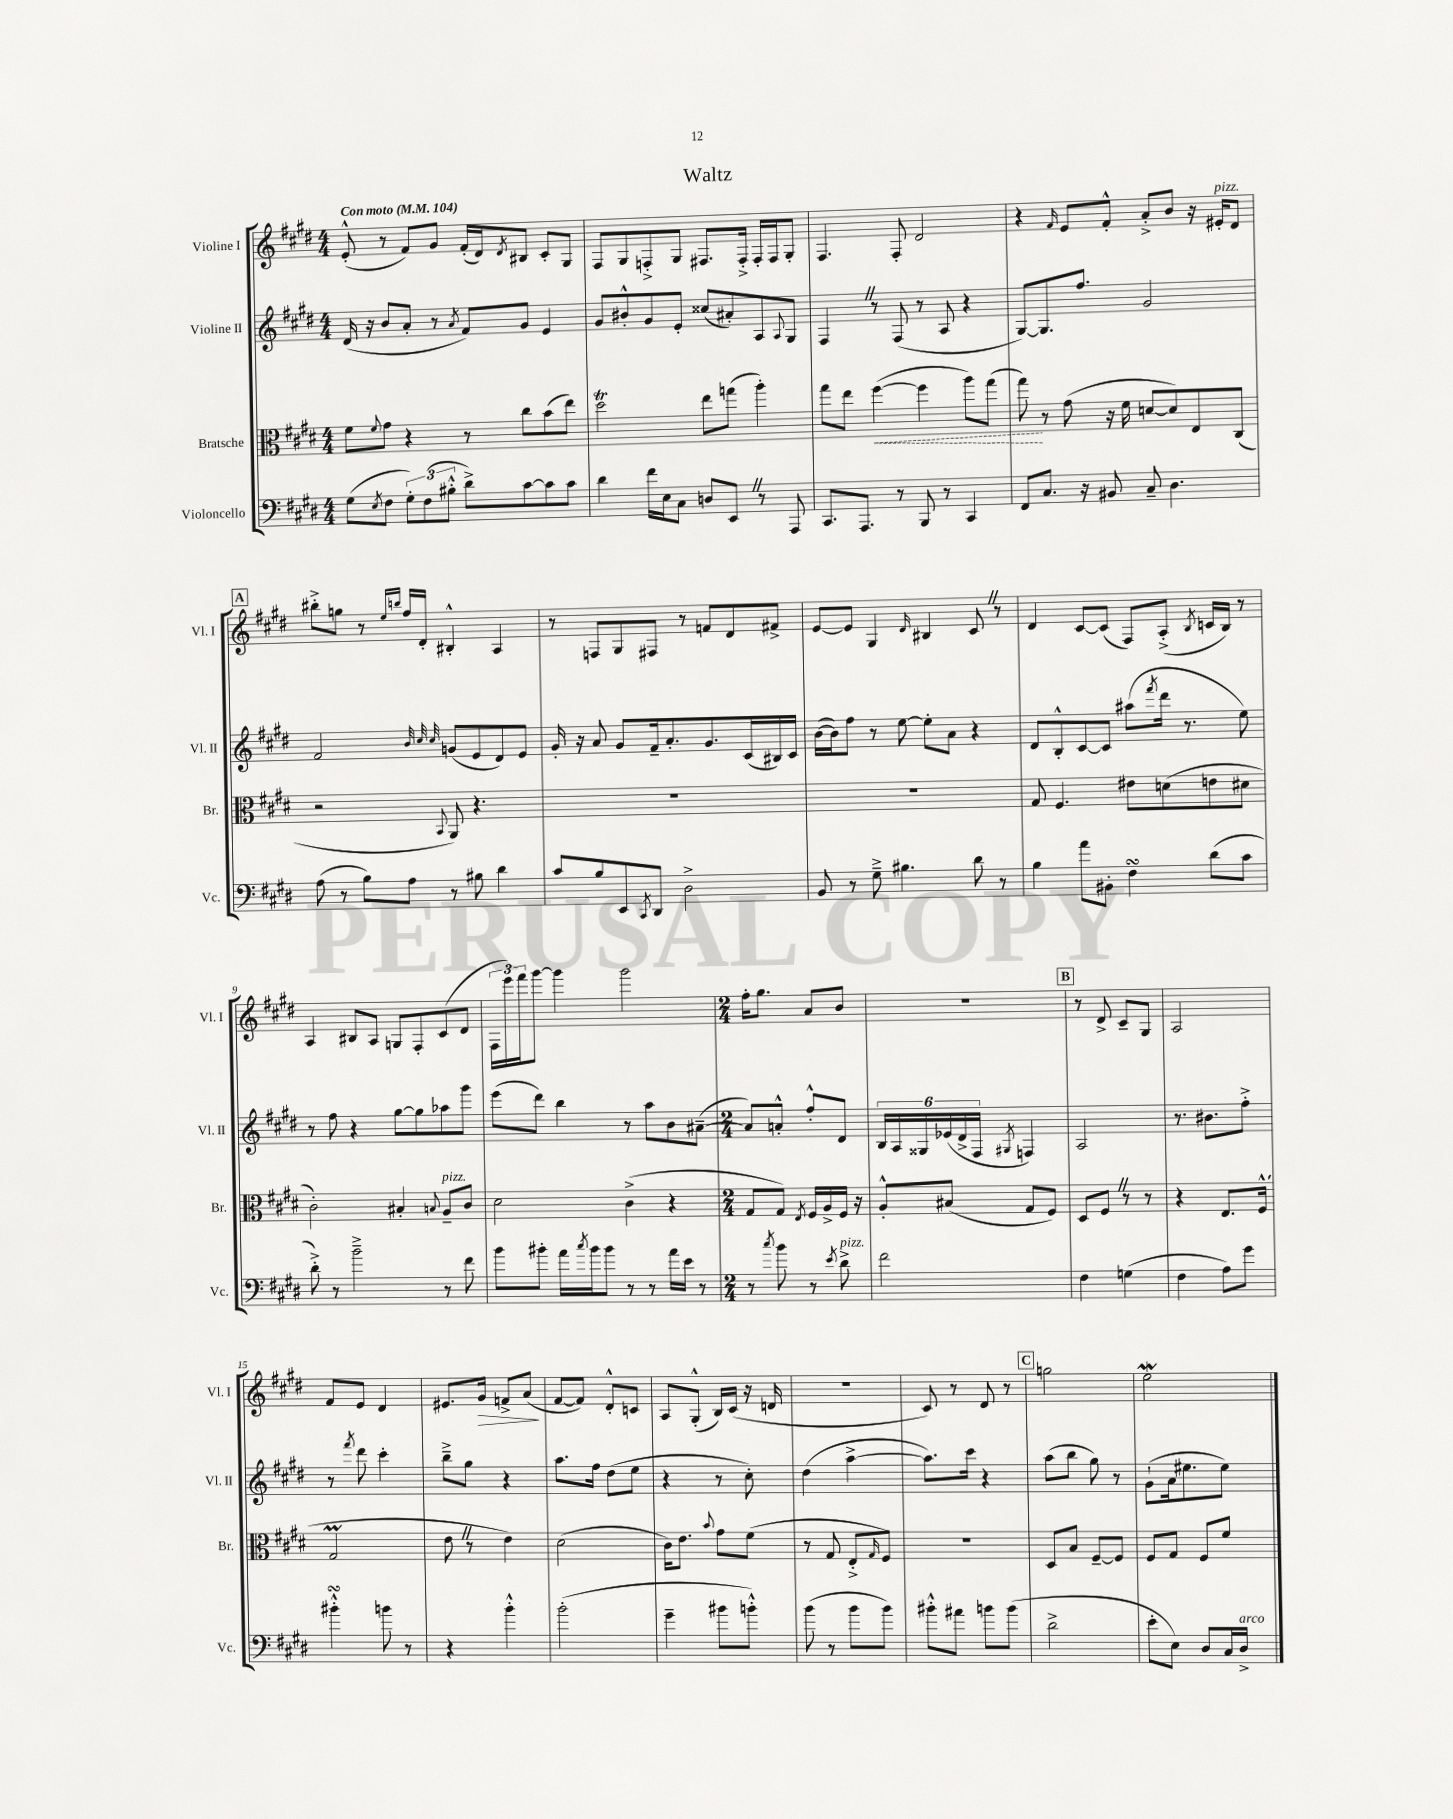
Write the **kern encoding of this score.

**kern	**kern	**dynam	**kern	**kern	**dynam
*part4	*part3	*part3	*part2	*part1	*part1
*staff4	*staff3	*staff3	*staff2	*staff1	*staff1
*I"Violoncello	*I"Bratsche	*	*I"Violine II	*I"Violine I	*
*I'Vc.	*I'Br.	*	*I'Vl. II	*I'Vl. I	*
*clefF4	*clefC3	*	*clefG2	*clefG2	*
*k[f#c#g#d#]	*k[f#c#g#d#]	*	*k[f#c#g#d#]	*k[f#c#g#d#]	*
*M4/4	*M4/4	*	*M4/4	*M4/4	*
*MM104	*MM104	*	*MM104	*MM104	*
=1	=1	=1	=1	=1	=1
!	!	!	!	!LO:TX:a:B:t=Con moto	!
(8G#\L	8f#\L	.	(16d#/	(8e'^^/	.
.	.	.	16r	.	.
8qE/	8qqf#/	.	.	.	.
8F#\J	8g#\J	.	8b/L	8r	.
12G#'\L)	4r	.	8a'/J	8f#/L)	.
(12F#\	.	.	.	.	.
.	.	.	8r	8g#/J	.
12B#X'^^\J	.	.	.	.	.
.	.	.	8qa/	.	.
8d#^\L)	8r	.	8f#/L)	(16f#'/LL	.
.	.	.	.	16d#/J)	.
.	.	.	.	8qd#/	.
[8c#\	8cc#\L	.	8g#/J	8B#X/J	.
8c#\]	(8b\	.	4e/	8c#'/L	.
8c#\J	8ee\J)	.	.	8G#/J	.
=2	=2	=2	=2	=2	=2
4d#\	2dd#t\	.	8g#/L	8F#/L	.
.	.	.	8b#X'^^/	8G#/	.
16f#\LL	.	.	8g#/	8Fn'^/	.
16E\J	.	.	.	.	.
8C#\J	.	.	8e'/J	8G#/J	.
8Dn/L	8ee\L	.	(8cc##X/L	8.F#X/L	.
8EEZ/J	(8ggn\J	.	8a#X'/)	.	.
.	.	.	.	16F#'^/Jk	.
8r	4aa'\)	.	8A/	16F#'/LL	.
.	.	.	.	16F#/J	.
.	.	.	8qqA/	.	.
8AAA/	.	.	8G#/J	8G#'/J	.
=3	=3	=3	=3	=3	=3
8.CC#/L	8gg#\L	.	4F#Z/	4.F#/	.
.	8ee\J	.	.	.	.
8.AAA/J	.	.	.	.	.
!	!	!LO:HP:b	!	!	!
.	([4ff#\	<	8r	.	.
8r	.	.	(8F#/	8F#'/	.
8BBB/	4ff#\]	.	8r	2d#/	.
8r	.	.	8A/	.	.
4CC#/	8aa\L)	.	4r	.	.
.	(8gg#\J	.	.	.	.
=4	=4	=4	=4	=4	=4
8FF#/L	8gg#\)	.	[8G#/L)	4r	.
8.C#/J	8r	[	8.G#/]	.	.
.	.	.	.	16qqf#/	.
.	(8g#\	.	.	8e/L	.
16r	.	.	8.ff#/J	.	.
8BB#X/	16r	.	.	8f#'^^/J	.
.	16f#\	.	.	.	.
8C#~/	[8dn/L	.	2g#/	8a'^/L	.
4.D#\	8d/])	.	.	8b/J	.
.	8E/	.	.	16r	.
!	!	!	!	!LO:TX:a:i:t=pizz.	!
.	.	.	.	16e#X'/KL	.
.	(8C#/J	.	.	8d#/J	.
!!LO:LB:g=z
!!LO:REH:place=s1:t=A
=5	=5	=5	=5	=5	=5
(8A\	2r	.	2f#/	8bb#X'^\L	.
8r	.	.	.	8ggn\J	.
8B\L)	.	.	.	8r	.
.	.	.	.	16qqee/LL	.
.	.	.	.	16qqbbn/JJ	.
8A\J	.	.	.	16ff#/LL	.
.	.	.	.	16d#'/JJ	.
.	.	.	32qqb/	.	.
.	.	.	32qqcc#/	.	.
.	8qqBB/	.	32qqcc#/	.	.
8r	8AA/)	.	(8gn/L	4B#X'^^/	.
8B#X\	4.r	.	8e/	.	.
4d#\	.	.	8d#/)	4A/	.
.	.	.	8e/J	.	.
=6	=6	=6	=6	=6	=6
8c#/L	1r	.	16g#'/	8r	.
.	.	.	16r	.	.
8B/	.	.	8a/	8Fn/L	.
8EE/	.	.	8g#/L	8G#/	.
8qCC#/	.	.	.	.	.
8DD#/J	.	.	16f#~/k	8F#X/J	.
.	.	.	8.a'/	.	.
2D#^\	.	.	.	8r	.
.	.	.	8.g#/	8fn/L	.
.	.	.	.	8d#/	.
.	.	.	(16c#/L	.	.
.	.	.	16B#X/)	8f#X^/J	.
.	.	.	16c#/JJ	.	.
=7	=7	=7	=7	=7	=7
8BB/	1r	.	([16b\LL	[8e/L	.
.	.	.	16b\J])	.	.
8r	.	.	8ff#\J	8e/J]	.
8G#~^\	.	.	8r	4G#/	.
4.B#X\	.	.	[8ee\	.	.
.	.	.	.	16qqd#/	.
.	.	.	8ee'\L]	4B#X/	.
.	.	.	8a\J	.	.
8d#\	.	.	4r	8c#Z/	.
8r	.	.	.	8r	.
=8	=8	=8	=8	=8	=8
4B\	8G#/	.	8d#/L	4d#/	.
.	4.F#/	.	8B'^^/	.	.
8a\L	.	.	[8c#/	[8c#/L	.
8BB#X'\J	.	.	8c#/J]	(8c#/J]	.
4F#sSSS\	8e#X\L	.	(8aa#X\L	8F#/L)	.
.	.	.	8qfff#/	.	.
.	(8dn\	.	16ddd#\Jk	(8A'^/J	.
.	.	.	8.r	.	.
.	.	.	.	8qB/	.
(8d#\L	8en\	.	.	16cn/LL	.
.	.	.	.	16B/JJ)	.
8c#\J	8d#X\J	.	8ee\)	8r	.
!!LO:LB:g=z
=9	=9	=9	=9	=9	=9
8d#'^\)	2c#'\)	.	8r	4A/	.
8r	.	.	8ff#\	.	.
2b~^\	.	.	4r	8B#X/L	.
.	.	.	.	8A/J	.
.	4B#X'/	.	[8gg#\L	8Gn/L	.
.	.	.	8gg#\]	8F#'/	.
.	8qqBn/	.	.	.	.
!	!LO:TX:a:i:t=pizz.	!	!	!	!
8r	8A~/L	.	8aa-X\	(8c#/	.
8f#\	8c#/J	.	8ggg#\J	8d#/J	.
=10	=10	=10	=10	=10	=10
8b\L	2d#\	.	(8eee\L	24F#\LL	.
.	.	.	.	24eee\)	.
.	.	.	.	24fff#\J	.
8b#X'\J	.	.	8ddd#\J)	[8ggg#\J	.
16a\LL	.	.	4bb\	4ggg#\]	.
8qcc#/	.	.	.	.	.
16b#\J	.	.	.	.	.
8b#\J	.	.	.	.	.
8r	(4c#^\	.	8r	2ggg#\	.
8r	.	.	8aa\L	.	.
16a\LL	4r	.	8b\	.	.
16e\JJ	.	.	.	.	.
8r	.	.	([8a#X~\J	.	.
=11	=11	=11	=11	=11	=11
*M2/4	*M2/4	*	*M2/4	*M2/4	*
8r	8G#/L	.	8a#/L])	16ff#'\KL	.
.	.	.	.	8.gg#\J	.
8qcc#/	.	.	.	.	.
8b\	8G#/J)	.	8an'^^/J	.	.
.	8qE/	.	.	.	.
8r	16F#/LL	.	8ff#'^^/L	8a/L	.
.	16A^/	.	.	.	.
8qe/	.	.	.	.	.
!LO:TX:a:i:t=pizz.	!	!	!	!	!
8d#^\	16F#/JJ	.	8d#/J	8b/J	.
.	16r	.	.	.	.
=12	=12	=12	=12	=12	=12
2f#\	8A'^^/L	.	24B/LL	2r	.
.	.	.	24A/	.	.
.	.	.	24G##X/	.	.
.	(8B#X/J	.	(24e-X/	.	.
.	.	.	24d#^/	.	.
.	.	.	24F#/JJ	.	.
.	.	.	8qG#X/	.	.
.	8G#/L	.	4Fn/)	.	.
.	8F#/J)	.	.	.	.
!!LO:REH:place=s1:t=B
=13	=13	=13	=13	=13	=13
4F#\	8D#/L	.	2A/	8r	.
.	8F#Z/J	.	.	8d#^/	.
(4Gn\	8r	.	.	8c#~/L	.
.	8r	.	.	8G#/J	.
=14	=14	=14	=14	=14	=14
4F#\	4r	.	8.r	2A/	.
.	.	.	8.b#X\L	.	.
8A\L)	8.E/L	.	.	.	.
8g#\J	.	.	8ff#'^\J	.	.
.	(16F#^^/Jk	.	.	.	.
!!LO:LB:g=z
=15	=15	=15	=15	=15	=15
4b#XsSsS'^^\	2G#m/	.	8r	8f#/L	.
.	.	.	8qfff#/	.	.
.	.	.	8ddd#\	8e/J	.
8bn\	.	.	4ccc#'\	4d#/	.
8r	.	.	.	.	.
=16	=16	=16	=16	=16	=16
4r	8eZ\	.	8bb~^\L	8.e#X/L	.
.	8r	.	8gg#\J	.	.
!	!	!	!	!	!LO:HP:b
.	.	.	.	16g#/Jk	>
4b'^^\	4e\)	.	4r	8fn^/L	.
.	.	.	.	(8a/J	.
.	.	.	.	.	]
=17	=17	=17	=17	=17	=17
(2b'\	(2d#\	.	8.aa\L	[8f#/L	.
.	.	.	.	8f#/J])	.
.	.	.	16ff#\Jk	.	.
.	.	.	(8dd#\L	8d#'^^/L	.
.	.	.	8ee\J	8cn/J	.
=18	=18	=18	=18	=18	=18
4g#~\	16c#\KL)	.	4r	8A/L	.
.	8.e\J	.	.	.	.
.	.	.	.	(8G#'^^/J	.
.	8qqb/	.	.	.	.
8b#X\L	8g#\L	.	8r	16B/LL)	.
.	.	.	.	(16c#/JJ	.
8bn'^^\J)	(8f#\J	.	8cc#'\)	16r	.
.	.	.	.	16dn/	.
=19	=19	=19	=19	=19	=19
(8b\	8r	.	(4dd#\	2r	.
8r	8G#/	.	.	.	.
8b\L	8E'^/L	.	[4aa^\	.	.
.	16qqG#/	.	.	.	.
8b\J)	8F#/J)	.	.	.	.
=20	=20	=20	=20	=20	=20
8b#X'^^\L	2r	.	8.aa\L])	8c#/)	.
8a#X\J	.	.	.	8r	.
.	.	.	16ccc#\Jk	.	.
8bn\L	.	.	4r	8d#/	.
(8b\J	.	.	.	8r	.
!!LO:REH:place=s1:t=C
=21	=21	=21	=21	=21	=21
2d#^\	8D#/L	.	(8aa\L	2ggn\	.
.	8B/J	.	8bb\J	.	.
.	[8F#~/L	.	8gg#\)	.	.
.	8F#/J]	.	8r	.	.
=22	=22	=22	=22	=22	=22
8e'\L	8F#/L	.	(8g#`\L	2eew\	.
8E\J)	8G#/J	.	16a\k	.	.
.	.	.	8.ee#X\	.	.
8D#/L	8F#/L	.	.	.	.
16C#/L	8f#/J	.	8ee#\J)	.	.
!LO:TX:a:i:t=arco	!	!	!	!	!
16D#^/JJ	.	.	.	.	.
==	==	==	==	==	==
*-	*-	*-	*-	*-	*-
